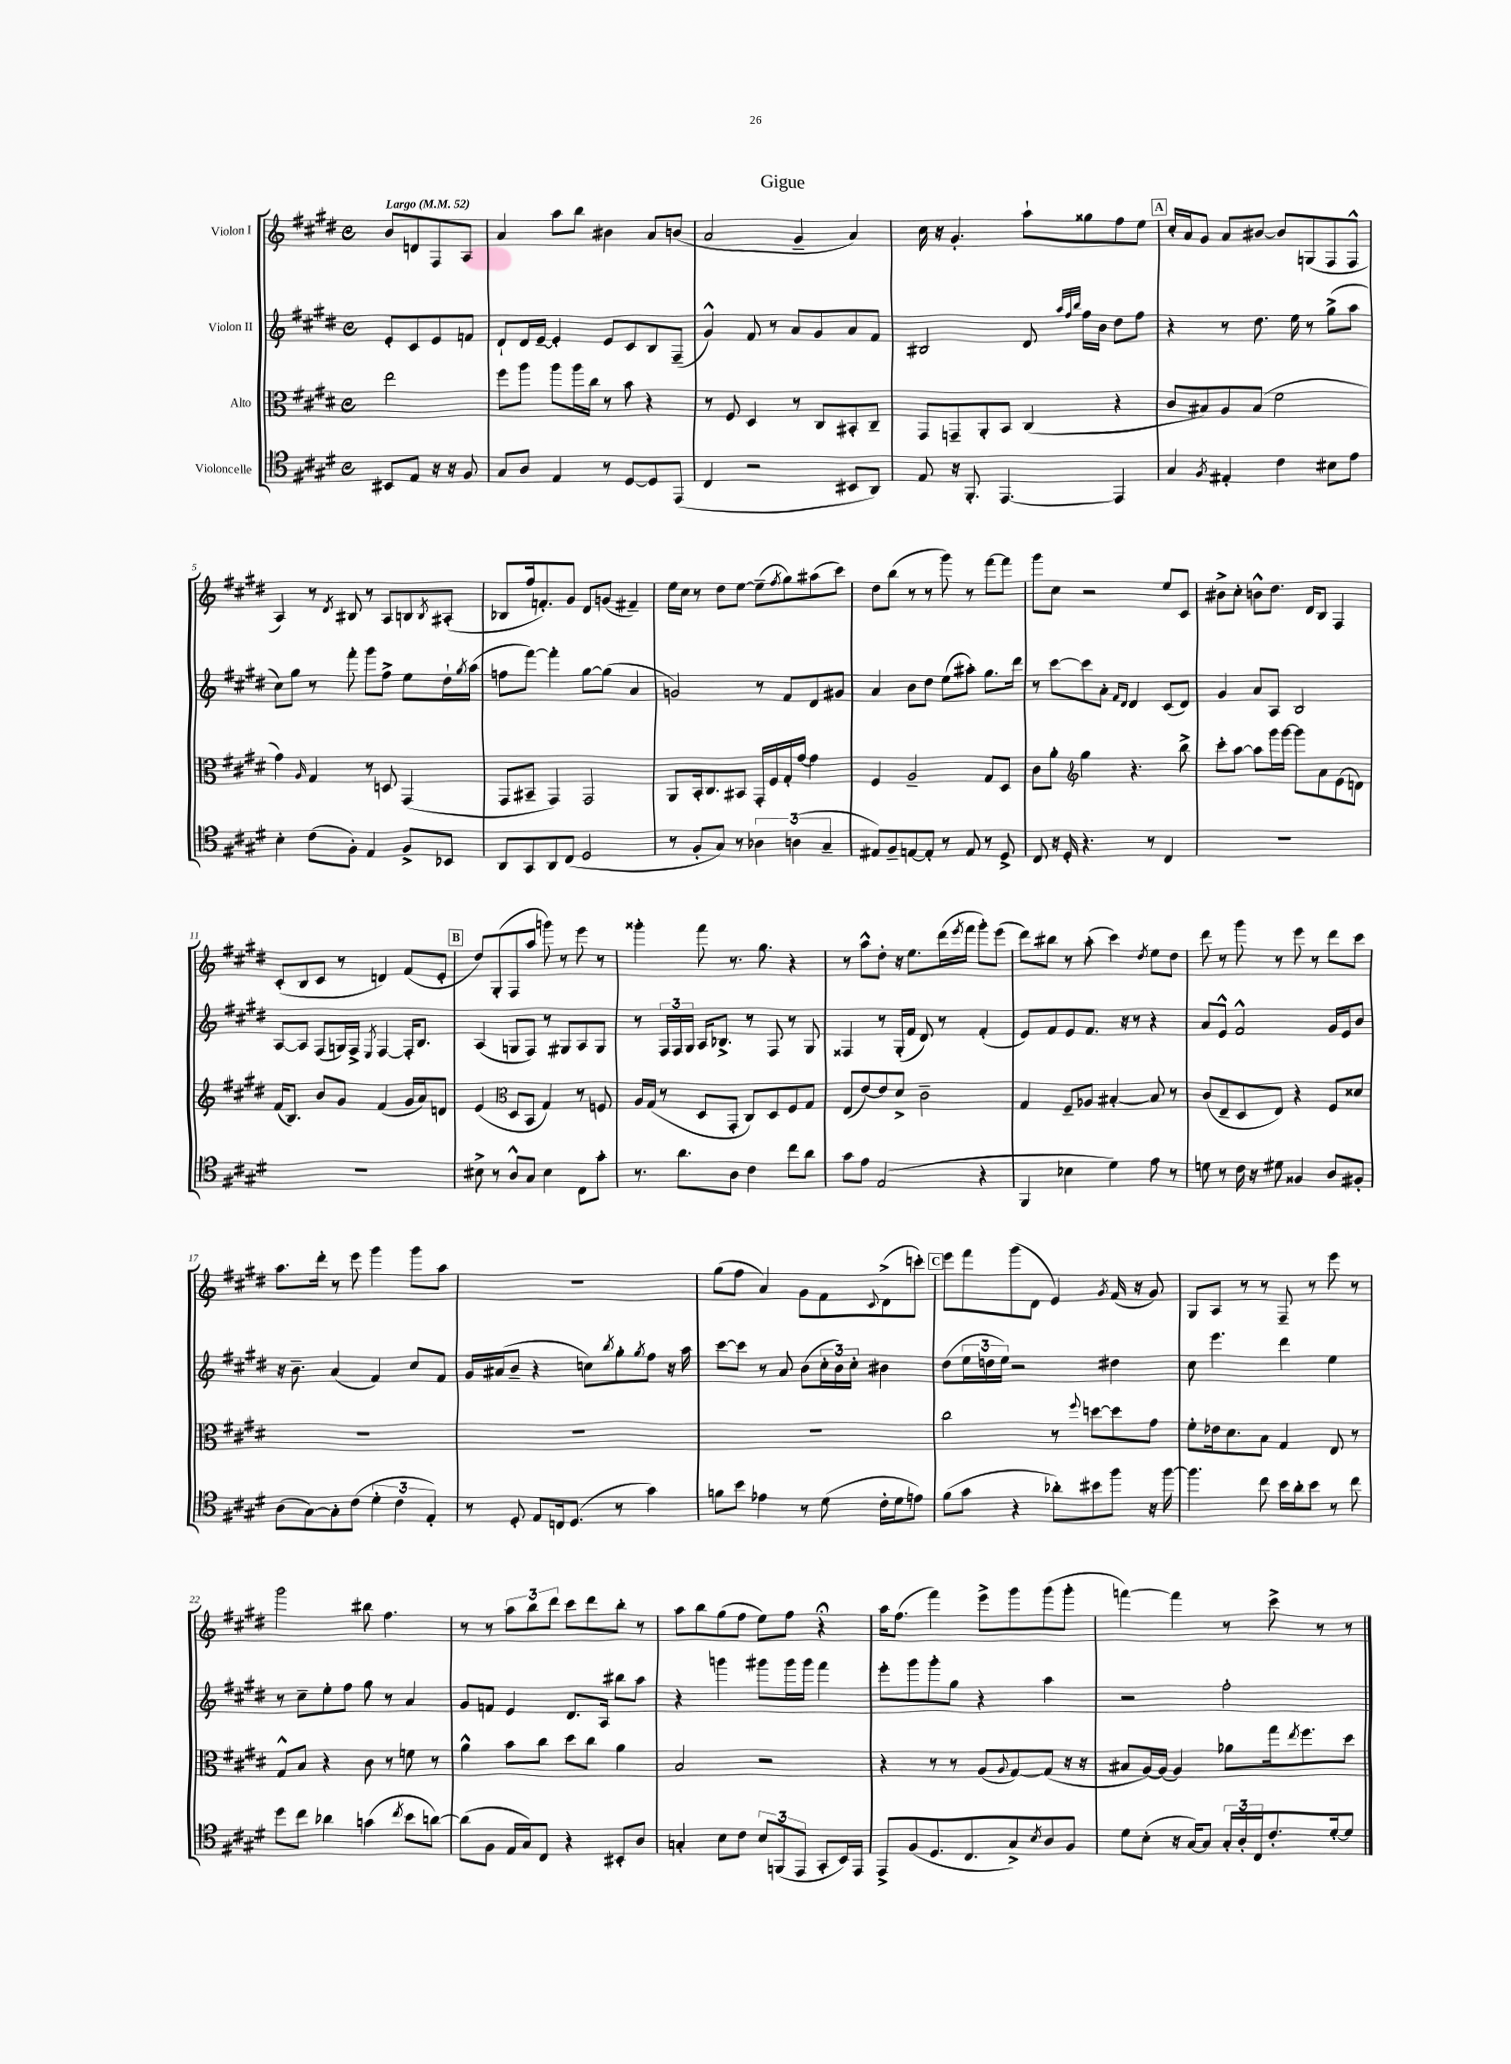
\header { title = "Gigue" }
<<
\new StaffGroup <<
\new Staff = "s0" \with { instrumentName = "Violon I" } {
    \clef treble \key e \major \defaultTimeSignature \time 4/4 \partial 2 \tempo "Largo" 4 = 52
    b'8 d'8 fis8 a8 |
    a'4 a''8 b''8 bis'4 a'8 b'8( |
    a'2 gis'4-- a'4) |
    cis''16 r16 gis'4.-. a''8-! gisis''8 fis''8 e''8 |
    \mark \markup { \box "A" } cis''16-. a'16 gis'8 a'8 bis'8~ bis'8 g8( fis8 fis8-^ |
    a4) r8 \acciaccatura { dis'8 } bis8 r8 a8 b8 \acciaccatura { b8 } ais8-.( |
    bes8 fis''16 f'8.-.) gis'8 dis'8 g'8( fis'4--) |
    e''16 cis''16 r8 dis''8 e''8~ e''8--( \acciaccatura { fis''8 } gis''8) ais''8( cis'''8) |
    dis''8 b''8( r8 r8 gis'''8) r8 fis'''8~ fis'''8 |
    gis'''8 cis''8 r2 e''8 cis'8 |
    bis'8-> cis''8-. b'8-^ dis''8. dis'16 b8 fis4 |
    cis'8-.( b8 cis'8 r8 d'4) fis'8( e'8-. |
    \mark \markup { \box "B" } dis''8) gis8-.( fis8 a''8 g'''8) r8 e'''8 r8 |
    gisis'''4-. fis'''8 r8. gis''8. r4 |
    r8 a''8-^ dis''8-. r16 e''8. dis'''16( \acciaccatura { e'''8 } fis'''16 gis'''8-.) e'''8( |
    dis'''8) bis''8 r8 a''8-.( cis'''4) \acciaccatura { dis''8 } e''8 dis''8 |
    dis'''8 r8 gis'''8 r8 e'''8 r8 dis'''8 cis'''8 |
    a''8. dis'''16-. r8 e'''8 gis'''4 gis'''8 a''8 |
    R1 |
    gis''8( fis''8 a'4) gis'8 fis'8 \appoggiatura { cis'8 } dis'8->( c'''8-.) |
    \mark \markup { \box "C" } e'''8 fis'''8 gis'''8( dis'8 e'4) \acciaccatura { gis'8 } fis'16( r16 gis'8) |
    gis8 a8 r8 r8 fis8-- r8 e'''8 r8 |
    gis'''2 bis''8 fis''4. |
    r8 r8 \tuplet 3/2 { a''8 b''8 dis'''8 } cis'''8 dis'''8 b''8-. r8 |
    a''8 b''8 gis''8( fis''8 e''8) fis''8 r4\fermata |
    a''16 fis''8.( fis'''4) e'''8-> gis'''8 gis'''8( gis'''8-. |
    f'''4~) f'''4 r8 cis'''8-> r8 r8 \bar "|." |
}
\new Staff = "s1" \with { instrumentName = "Violon II" } {
    \clef treble \key e \major \defaultTimeSignature \time 4/4 \partial 2
    e'8-. cis'8 e'8 f'8 |
    dis'8-! dis'16 e'16~-- e'4-. e'8 cis'8 b8 fis8--( |
    gis'4-^) fis'8 r8 a'8 gis'8 a'8 fis'8 |
    bis2 dis'8 \grace { a''32 fis''32 b''32 } fis''16 b'16 dis''8 fis''8 |
    \mark \markup { \box "A" } r4 r8 dis''8. e''16 r8 gis''8->( a''8 |
    cis''8) gis''8 r8 fis'''8-. gis'''8 fis''8-> e''8 dis''16-! \acciaccatura { gis''8 } a''16( |
    f''8 fis'''8~) fis'''4-. gis''8~ gis''8( a'4 |
    g'2) r8 fis'8 dis'8 gis'8 |
    a'4 b'8 dis''8 e''8( ais''8-.) gis''8. dis'''16 |
    r8 cis'''8~ cis'''8 a'8-. \grace { fis'16 dis'16 } dis'4 cis'8( dis'8) |
    gis'4 a'8 a8 b2 |
    a8~ a8 fis8( g16) fis16-> \acciaccatura { e8 } fis4~ fis16-. b8. |
    \mark \markup { \box "B" } a4( g8 fis8) r8 gis8 a8 gis8 |
    r8 \tuplet 3/2 { fis16 fis16 gis16 } a16 bes8.-> r8 fis8 r8 gis8 |
    fisis4 r8 gis16-.( fis'16 dis'8) r8 fis'4-.( |
    e'8) fis'8 e'8 fis'8. r16 r8 r4 |
    a'8 e'8-^ fis'2-^ gis'16 e'16 b'8 |
    r16 b'8.-- a'4( fis'4) cis''8 fis'8 |
    gis'16 ais'16( b'8-- r4 c''8) \acciaccatura { b''8 } gis''8-. \acciaccatura { gis''8 } fis''8 r16 a''16 |
    cis'''8~ cis'''8 r8 a'8 b'8( \tuplet 3/2 { cis''16-. b'16) cis''16-. } bis'4 |
    \mark \markup { \box "C" } dis''8( \tuplet 3/2 { e''16 d''16 e''16) } r2 dis''4 |
    cis''8 e'''4. dis'''4 e''4 |
    r8 cis''8-- e''8-. fis''8 gis''8 r8 a'4 |
    gis'8 f'8 e'4 dis'8. a16 bis''8 a''8 |
    r4 g'''4 gis'''8 gis'''16 gis'''16 fis'''4 |
    e'''8-. gis'''8 gis'''8-. gis''8 r4 a''4 |
    r2 fis''2-. \bar "|." |
}
\new Staff = "s2" \with { instrumentName = "Alto" } {
    \clef alto \key e \major \defaultTimeSignature \time 4/4 \partial 2
    e''2 |
    fis''8 a''8 a''8 a''16 cis''16 r8 b'8 r4 |
    r8 fis8 dis4 r8 cis8 bis,8-. cis8-- |
    gis,8 g,8-- a,8-. b,8 cis4( r4 |
    \mark \markup { \box "A" } cis'8 bis8) a8 bis8( fis'2 |
    gis'4) \grace { a16 } gis4 r8 d8 gis,4( |
    gis,8 bis,8-- gis,4) gis,2 |
    a,8 b,16-. cis8. bis,8 gis,16-. fis16 gis16-. gis'16~ gis'4 |
    fis4 a2-- gis8 dis8 |
    cis'8 a'8-. \clef treble gis''4 r4. b''8-> |
    cis'''8-. a''8~ a''8 gis'''16 gis'''16~ gis'''8 a'8 e'8( d'8) |
    fis'16( b8.) b'8 gis'8 fis'4( gis'16 a'16) d'8 |
    \mark \markup { \box "B" } e'4( \clef alto dis8 b,8 gis4) r8 f8 |
    a16 gis16( r8 dis8 gis,8-. cis8) dis8 fis8 gis8 |
    e8( e'8~) e'8 dis'8-> cis'2-- |
    gis4 fis8-- aes8 bis4~-. bis8 r8 |
    cis'8( e8-- dis8 e8) r4 fis8 disis'8 |
    R1 |
    R1 |
    R1 |
    \mark \markup { \box "C" } cis''2 r8 \appoggiatura { fis''8 } d''8~ d''8 gis'8 |
    fis'8-. ees'16 dis'8. b8 gis4 e8 r8 |
    gis8-^ b8 r4 cis'8 r8 f'8 r8 |
    a'4-^ b'8 cis''8 dis''8 cis''8 a'4 |
    b2 r2 |
    r4 r8 r8 a8( \appoggiatura { a8 } gis8~) gis8( r16 r16 |
    bis8 a16~) a16( a4) aes'8 gis''16 \acciaccatura { e''8 } fis''8. dis''8 \bar "|." |
}
\new Staff = "s3" \with { instrumentName = "Violoncelle" } {
    \clef tenor \key e \major \defaultTimeSignature \time 4/4 \partial 2
    bis,8 e8 r16 r16 fis8 |
    gis8 a8 e4 r8 dis8~ dis8 e,8( |
    cis4 r2 bis,8 a,8) |
    e8 r16 fis,8.-. e,4.~ e,4 |
    \mark \markup { \box "A" } gis4 \acciaccatura { fis8 } eis4-. cis'4 bis8 e'8 |
    b4-. cis'8( fis8-.) e4 fis8-> bes,8 |
    a,8 gis,8 a,8 cis8( dis2 |
    r8 fis8-. gis8) r8 \tuplet 3/2 { aes4 a4( gis4-- } |
    eis8) fis8-- e8~ e8-. r8 e8 r8 dis8-> |
    cis8 r16 dis16-. r4. r8 cis4 |
    R1 |
    R1 |
    \mark \markup { \box "B" } bis8-> r8 a8-^ gis8 bis4 cis8 gis'8-. |
    r8. a'8. a8 cis'4 cis''8 a'8 |
    gis'8 e'8 e2( r4 |
    fis,4 bes4 dis'4) e'8 r8 |
    d'8 r8 cis'16 r16 dis'8 fisis4 a8 fis8-. |
    a8( gis8~) gis8-. cis'8( \tuplet 3/2 { dis'4-. cis'4 e4-.) } |
    r8 dis8-. e8 c16 dis8.( r8 gis'4) |
    f'8 b'8 ees'4 r8 dis'8( cis'16-. dis'16 e'8) |
    \mark \markup { \box "C" } fis'8( gis'8 r4 aes'8-.) bis'8 fis''8 r16 fis''16~ |
    fis''4. cis''8 b'16 a'16-. b'8 r8 cis''8 |
    dis''8 cis''8 aes'4 g'4( \acciaccatura { cis''8 } b'8 a'8~) |
    a'8( fis8 e16 gis16) cis8 r4 bis,8-. a8 |
    g4-. b8 cis'8 \tuplet 3/2 { b8 f,8( e,8 } gis,8-. b,16) e,16 |
    e,8-> fis8( dis8. cis8. gis8->) \acciaccatura { b8 } a8 fis8 |
    dis'8 b8-.( r16 gis16~) gis8 \tuplet 3/2 { gis16-. a16-. cis16 } cis'8.-. dis'16~-. dis'8 \bar "|." |
}
>>
>>
